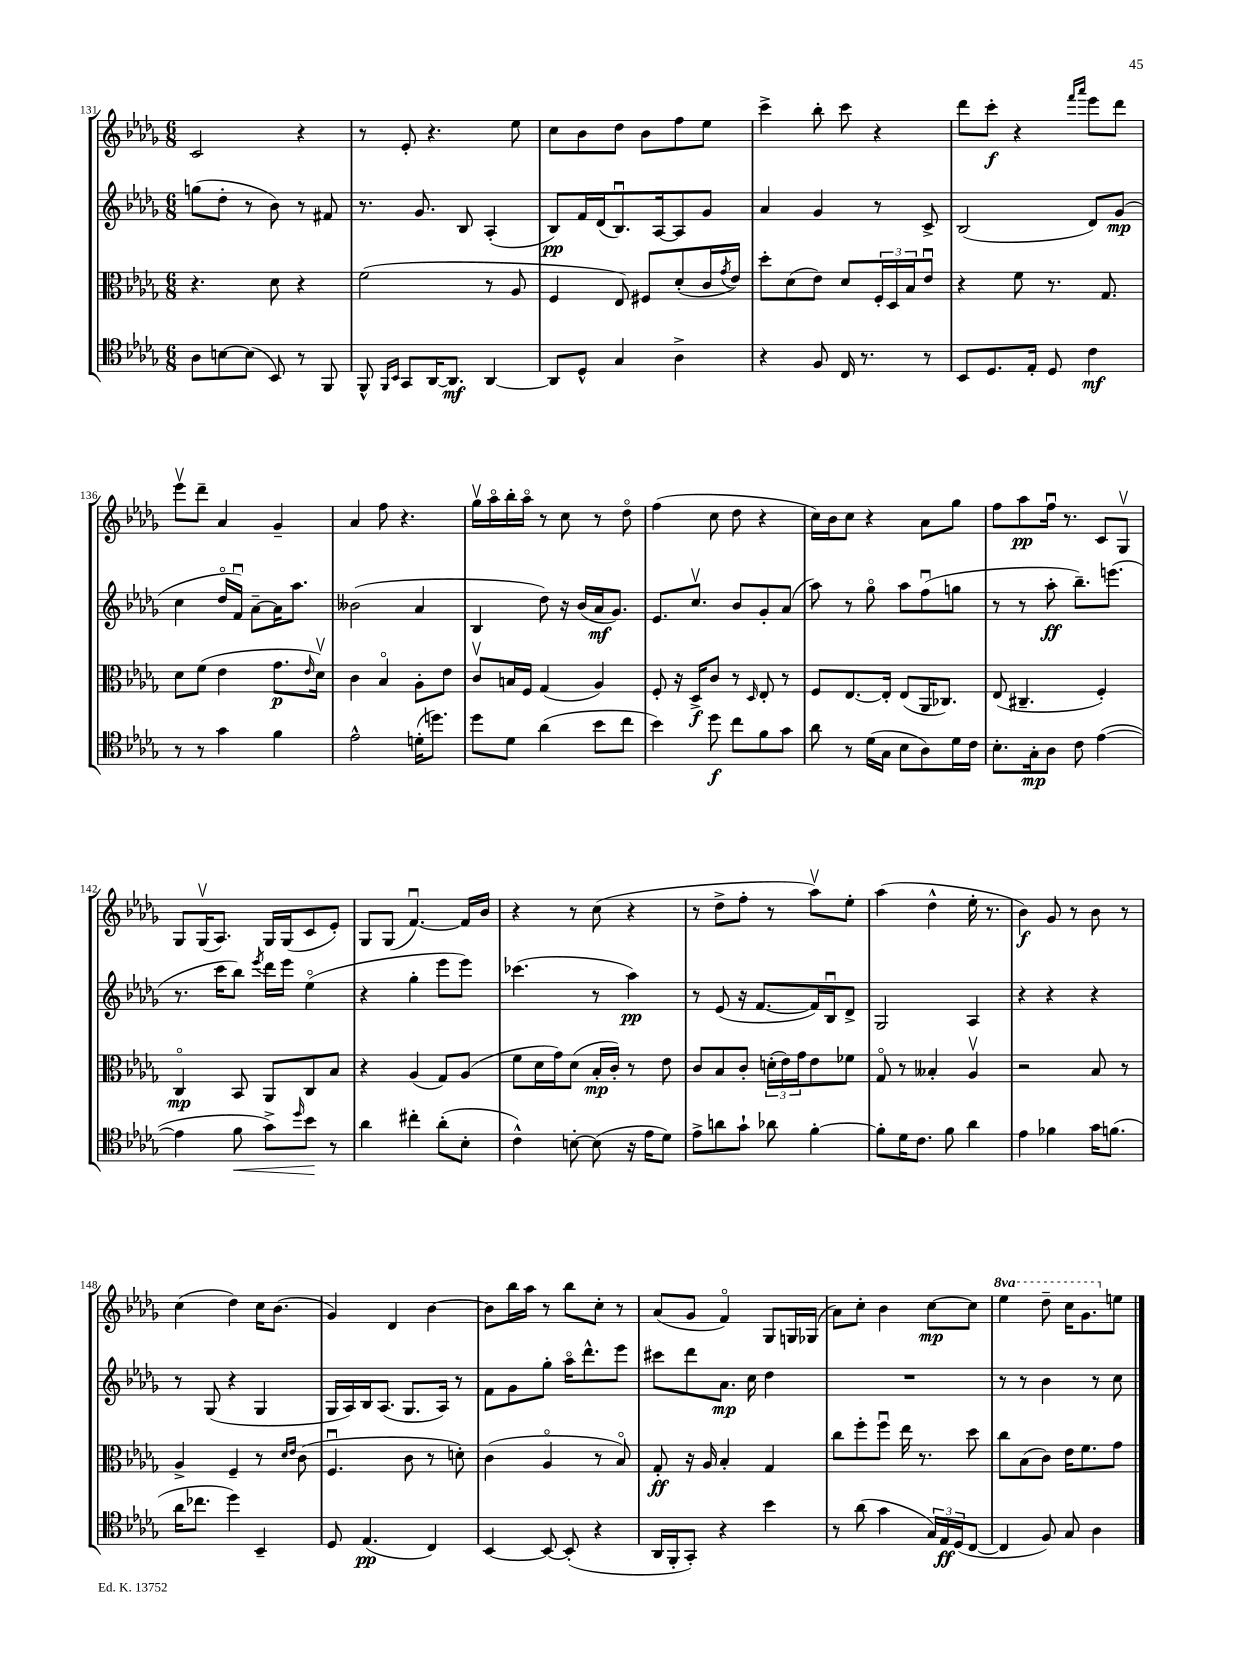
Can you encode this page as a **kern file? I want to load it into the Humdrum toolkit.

**kern	**kern	**kern	**kern
*staff4	*staff3	*staff2	*staff1
*clefC4	*clefC3	*clefG2	*clefG2
*k[b-e-a-d-g-]	*k[b-e-a-d-g-]	*k[b-e-a-d-g-]	*k[b-e-a-d-g-]
*M6/8	*M6/8	*M6/8	*M6/8
8A-\L	4.r	(8gg\L	2c/
[8B\	.	8dd-'\J	.
(8B\]J	.	8r	.
8BB-/)	8d-\	8b-\)	.
8r	4r	8r	4r
8FF/	.	8f#/	.
=	=	=	=
8FF^^/	(2f\	8.r	8r
16qqFF/LL	.	.	.
16qqBB-/JJ	.	.	.
8GG-/L	.	.	8e-'/
.	.	8.g-/	.
[16AA-/K	.	.	4.r
8.AA-/]J	.	.	.
.	.	8B-/	.
[4AA-/	8r	(4A-'/	.
.	8A-/	.	8ee-\
=	=	=	=
8AA-/]L	4F/	8B-/L)	8cc\L
8D-^^/J	.	16f/L	8b-\
.	.	(16d-/J	.
4G-/	8E-/)	8.B-u/)	8dd-\J
.	8F#/L	.	8b-\L
.	.	[16A-/k	.
4A-^\	(8d-'/	8A-/]	8ff\
.	16c/L	8g-/J	8ee-\J
.	8qg-/	.	.
.	16e-/JJ)	.	.
=	=	=	=
4r	8dd-'\L	4a-/	4ccc^\
.	(8d-\	.	.
8F/	8e-\J)	4g-/	8bb-'\
16C/	8d-/L	.	8ccc\
8.r	.	.	.
.	24F'/L	8r	4r
.	24D-/	.	.
.	24B-/J	.	.
8r	8e-u/J	8c^/	.
=	=	=	=
8BB-/L	4r	(2B-/	8ddd-\L
8.D-/	.	.	8ccc'\J
.	8f\	.	4r
16E-'/Jk	.	.	.
8D-/	8.r	.	.
.	.	.	16qqfff/LL
.	.	.	16qqaaa-/JJ
4c\	.	8d-/L)	8eee-\L
.	8.G-/	.	.
.	.	(8g-/J	8ddd-\J
=	=	=	=
8r	8d-\L	4cc\	8eee-v\L
8r	(8f\J	.	8ddd-~\J
4g-\	4e-\	16dd-o/LL	4a-/
.	.	16fu/JJ)	.
.	.	[8a-~\L	.
4f\	8.g-\L	16a-\]K	4g-~/
.	.	8.aa-\J	.
.	16qqe-/	.	.
.	16d-v\Jk)	.	.
=	=	=	=
2e-^^\	4c\	(2b--\	4a-/
.	4B-o/	.	8ff\
.	.	.	4.r
(16d'\LK	8A-'\L	4a-/	.
8.dd\J)	.	.	.
.	8e-\J	.	.
=	=	=	=
8dd-\L	8cv/L	4B-/	16gg-v\LL
.	.	.	16aa-o\
8d-\J	16B/L	.	16bb-'\
.	16F/JJ	.	16aa-o\JJ
(4a-\	(4G-/	8dd-\)	8r
.	.	16r	8cc\
.	.	(16b-/LL	.
8b-\L	4A-/)	16a-/J	8r
.	.	8.g-/J)	.
8cc\J	.	.	8dd-o\
=	=	=	=
4b-\)	8F'/	8.e-/L	(4ff\
.	16r	.	.
.	16D-^/LK	8.ccv/J	.
8dd-\	8c/J	.	8cc\
8cc\L	8r	8b-/L	8dd-\
.	16qqD-/	.	.
8f\	8E-'/	8g-'/	4r
8g-\J	8r	(8a-/J	.
=	=	=	=
8a-\	8F/L	8aa-\)	16cc\LL)
.	.	.	16b-\J
8r	[8.E-/	8r	8cc\J
(16d-\LL	.	8gg-o\	4r
16G-\JJ	16E-'/]Jk	.	.
8B-\L	(8E-/L	8aa-\L	.
8A-\)	16AA-/K	(8ffu\	8a-\L
.	8.C-/J)	.	.
16d-\L	.	8gg\J	8gg-\J
16c\JJ	.	.	.
=	=	=	=
8.B-'\L	(8E-/	8r	8ff\L
.	4.C#~/	8r	8aa-\
16G-'\k	.	.	.
8A-\J	.	8aa-'\	16ffu\Jk
.	.	.	8.r
8c\	.	8.bb-~\L)	.
([4e-\	4F'/)	.	8c/L
.	.	(8.eee\J	.
.	.	.	8G-v/J
=	=	=	=
4e-\]	4Co/	8.r	8G-/L
.	.	.	(16G-v/K
.	.	16ccc\LK	8.A-/J)
8f\	8BB-/	8bb-\J)	.
.	.	8qeee-/	.
8g-^\L)	8AA-/L	16ddd-\LL	16G-/LL
.	.	16eee-\JJ	(16G-/J
16qqdd-/	.	.	.
8b-\J	8C/	(4ee-o\	8c/
8r	8B-/J	.	8e-'/J)
=	=	=	=
4a-\	4r	4r	8G-/L
.	.	.	(8G-/J
4cc#'\	(4A-/	4gg-'\	[4.fu/)
(8a-'\L	8G-/L)	8eee-\L	.
8B-'\J	(8A-/J	8eee-\J)	16f/]LL
.	.	.	16b-/JJ
=	=	=	=
4c^^\)	8f\L	(4.ccc-\	4r
.	16d-\L	.	.
.	16g-\J)	.	.
[8B'\	(8d-\J	.	8r
(8B\]	16B-'/LL	8r	(8cc\
.	16c'/JJ)	.	.
16r	8r	4aa-\)	4r
16e-\LK	.	.	.
8d-\J)	8e-\	.	.
=	=	=	=
8e-^\L	8c/L	8r	8r
8a\	8B-/	(8e-/	8dd-^\L
8g-`\J	8c'/J	16r	8ff'\J
.	.	[8.f/L	.
8a-\	(24d'\LL	.	8r
.	24e-\)	.	.
.	24g-\J	.	.
[4f'\	8e-\	16f/]L)	8aa-v\L)
.	.	16B-u/J	.
.	8f-\J	8d-^/J	8ee-'\J
=	=	=	=
8f'\]L	8G-o/	2G-/	(4aa-\
16d-\K	8r	.	.
8.c\J	.	.	.
.	4B--'/	.	4dd-^^\
8f\	.	.	.
4a-\	4A-v/	4A-/	16ee-'\
.	.	.	8.r
=	=	=	=
4e-\	2r	4r	4b-\)
4f-\	.	4r	8g-/
.	.	.	8r
16g-\LK	8B-/	4r	8b-\
(8.f\J	.	.	.
.	8r	.	8r
=	=	=	=
16a-\LK	4A-^/	8r	(4cc\
8.cc-\J	.	.	.
.	.	(8G-/	.
4dd-\)	4F~/	4r	4dd-\)
4BB-~/	8r	4G-/	16cc\LK
.	.	.	(8.b-\J
.	16qqd-/LL	.	.
.	16qqe-/JJ	.	.
.	(8c\	.	.
=	=	=	=
8D-/	4.Fu/	16G-/LL	4g-/)
.	.	16A-/)	.
(4.E-/	.	16B-/J	.
.	.	(8.A-/J	.
.	.	.	4d-/
.	8c\	8.G-/L	.
4C/)	8r	.	[4b-\
.	.	16A-/Jk)	.
.	8d'\)	8r	.
=	=	=	=
[4BB-/	(4c\	8f\L	8b-\]L
.	.	8g-\	16bb-\L
.	.	.	16aa-\JJ
8BB-/_	4A-o/	8gg-'\J	8r
(8BB-'/]	.	16aa-o\LK	8bb-\L
.	.	8.ddd-^^\	.
4r	8r	.	8cc'\J
.	8B-o/)	8eee-\J	8r
=	=	=	=
16AA-/LL	8G-'/	8ccc#\L	(8a-/L
16FF'/J	.	.	.
8GG-'/J)	16r	8ddd-\	8g-/J
.	16A-/	.	.
4r	4B-'/	8.a-\J	4fo/)
.	.	16cc\	.
4b-\	4G-/	4dd-\	8G-/L
.	.	.	16G/L
.	.	.	(16G-/JJ
=	=	=	=
8r	8cc\L	2.r	8a-\L)
(8a-\	8ff'\	.	8cc'\J
4g-\	8ffu\J	.	4b-\
.	16ee-\	.	.
.	8.r	.	.
24G-/LL)	.	.	[8cc\L
24E-/	.	.	.
(24D-/J	.	.	.
[8C/J	8dd-\	.	8cc\]J
=	=	=	=
4C/]	8cc\L	8r	4eee-\
.	(8B-\	8r	.
8F/)	8c\J)	4b-\	8ddd-~\
8G-/	16e-\LK	.	16ccc\LK
.	8.f\	.	8.gg-\
4A-\	.	8r	.
.	8g-\J	8cc\	8ee\J
==	==	==	==
*-	*-	*-	*-
